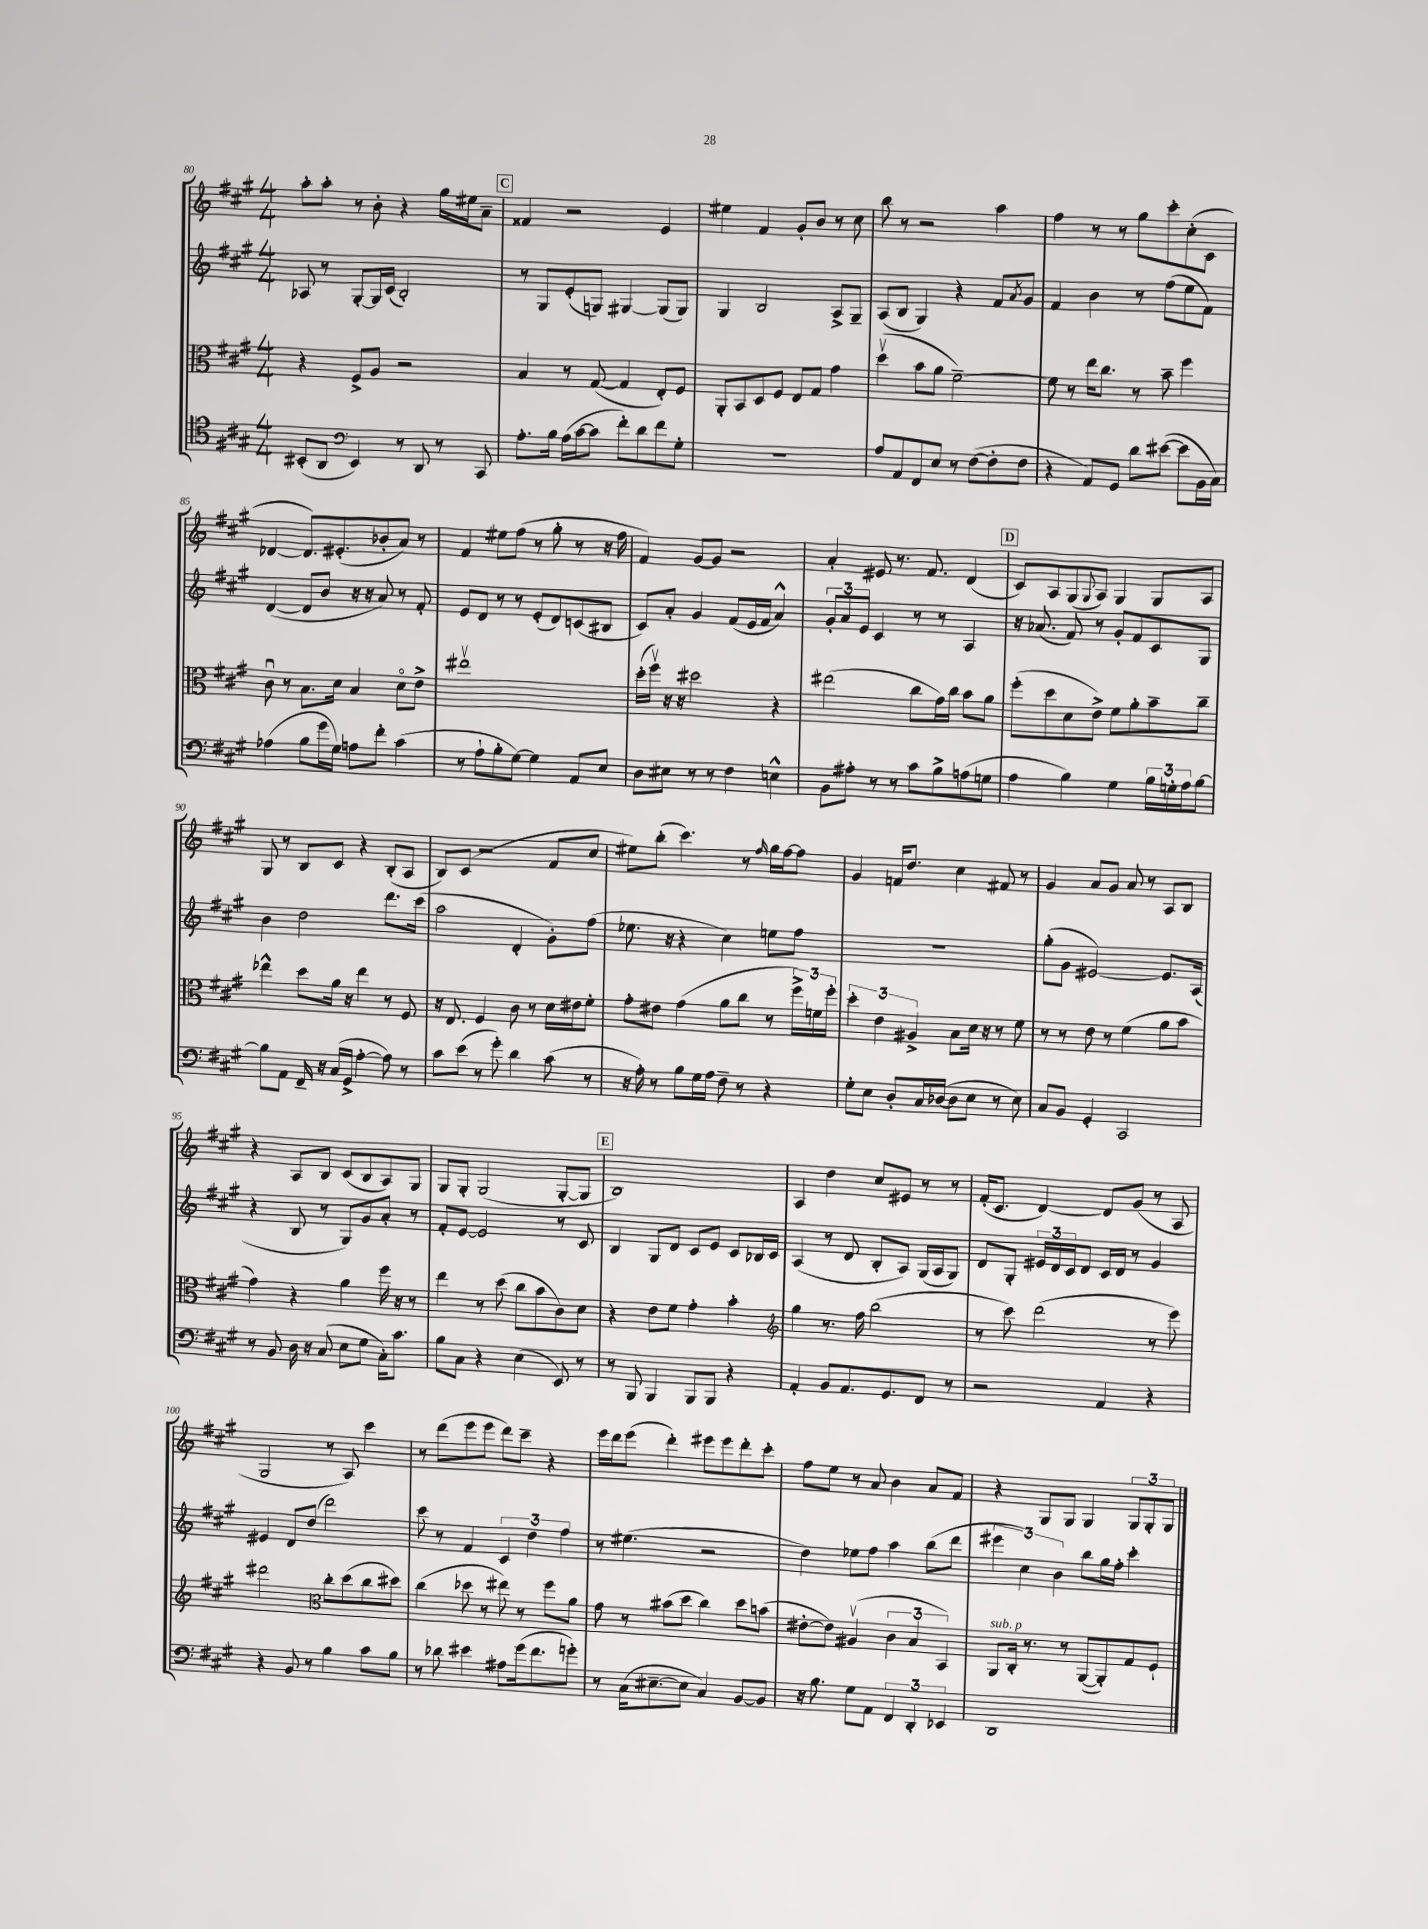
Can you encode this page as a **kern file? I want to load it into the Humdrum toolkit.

**kern	**kern	**kern	**kern
*staff4	*staff3	*staff2	*staff1
*clefC4	*clefC3	*clefG2	*clefG2
*k[f#c#g#]	*k[f#c#g#]	*k[f#c#g#]	*k[f#c#g#]
*M4/4	*M4/4	*M4/4	*M4/4
(8BB#'/L	4r	8A-/	8aa'\L
8AA/J	.	8r	8aa'\J
*clefF4	*	*	*
4EE/)	8F#^/L	[8G#'/L	8r
.	8A/J	16G#/]L	8b'\
.	.	(16c#/JJ	.
8r	2r	2B'/)	4r
8DD/	.	.	.
8r	.	.	16gg#\LL
.	.	.	16ee#\J
8CC#/	.	.	8a~\J
=	=	=	=
8.A'\L	4B/	8r	4f##/
.	.	8G#/L	.
16B\Jk	.	.	.
(16A\LL	8r	(8e'/	2r
[16c#\J	.	.	.
8c#\]J	([8G#/	8G/J)	.
8f#'\L)	4G#/]	[4G#/	.
8d\	.	.	.
8f#\	8E'/L)	(8G#/]L	4e/
8G#'\J	8F#/J	8G#/J)	.
=	=	=	=
1r	8AA'/L	4G#/	4ee#\
.	8BB/	.	.
.	8D/	2B/	4f#/
.	8F#/J	.	.
.	8E/L	.	8g#'/L
.	8G#/J	.	8b/J
.	4g#\	8A^/L	8r
.	.	8G#~/J	8cc#\
=	=	=	=
8A/L	(4ddv\	(8A/L	8bb\
8AA/	.	8B/J	8r
8FF#/	8b\L	4G#/)	2r
8E/J	8a\J	.	.
8r	[2f#~\)	4r	.
([8F#\L	.	.	.
8F#'\]	.	8f#/L	4aa\
.	.	8qa/	.
8F#\J	.	8g#/J	.
=	=	=	=
4r	8f#\]	4f#/	4ff#\
.	8r	.	.
8AA/L)	16ee\LK	4b\	8r
.	8.cc#\J	.	.
8GG#/J	.	.	8r
8d\L	8r	8r	8gg#\L
([8e#\J	8b~\	(8ff#\L	8ccc#'\
8e#\]L	4ff#\	8ee\	(8cc#'\
16BB\L	.	8f#\J)	8c#\J
16C#\JJ)	.	.	.
=	=	=	=
(4A-\	8c#u\	([4d/	[4d-/
.	8r	.	.
8B\L	8.B\L	8d/]L	8.d-/]L)
16g#\L	.	8b/J	.
16G#\JJ)	16d\Jk	.	(8.e#'/
8A\L	4B/	16r	.
.	.	16r	.
8f#'\J	.	8a/)	8b-'/
(4c#\	8do\L	8r	8a/J)
.	8e^\J	8f#'/	8r
=	=	=	=
8r	1ee#v	8e/L	4f#/
8A`\L	.	8d/J	.
8B'\	.	8r	8ee#\L
[8G#\J)	.	8r	(8ff#\J
4G#\]	.	(8e'/L	8r
.	.	8d/)	8gg#'\
8AA/L	.	(8c/	8r
8E/J	.	8B#/J	16r
.	.	.	16ff#\
=	=	=	=
8D\L	(16dd'\LL	8c#/L)	4f#/)
.	16ff#v\JJ)	.	.
8E#\J	16r	8a'/J	.
.	16r	.	.
8r	2dd#\	4g#/	[8g#/L
8r	.	.	8g#/]J
4F#\	.	(8f#/L	2r
.	.	16e/L	.
.	.	16f#/JJ	.
4E^^\	4r	4a^^/)	.
=	=	=	=
8BB\L	(2ee#\	12g#'/L	4a'/
.	.	12a/	.
8A#'\J	.	.	.
.	.	12e/J	.
8r	.	4c#/	8e#/
8r	.	.	8.r
8c#\L	8cc#\L	8r	.
.	.	.	8.f#/
8B^\	16g#\L)	8r	.
.	16cc#\JJ	.	.
(8A\	8b\L	4A/	(4d/
8G\J	8a\J	.	.
=	=	=	=
4A\	(8ff#'\L	16r	8c#/L)
.	.	(8.a-/	.
.	8dd\	.	8A/
4B\)	8d\	8f#/)	(8G#/
.	.	.	8qqG#/
.	8e^\J)	8r	8A/J)
4G#\	8f#\L	8g#'/L	4G#/
.	8a'\	8f#/	.
24B\LL	8b~\	8c#/	8G#/L
24G'\	.	.	.
24A\J	.	.	.
[8B\J	8cc#~\J	8G#/J	8A/J
=	=	=	=
8B\]L	4ee-^^\	4b\	8G#/
8AA\J	.	.	8r
16FF#~/	8dd\L	2dd\	8B/L
16r	.	.	.
(16C#/LL	16a\Jk	.	8c#/J
16GG#^/JJ	16r	.	.
[4A'\	4ee-\	.	4r
8A\])	8r	8.ddd\L	(8B'/L
8r	8F#/	.	8A/J
.	.	(16ccc#\Jk	.
=	=	=	=
8c#\L	16r	2aa\	8B/L)
.	8.E/	.	.
(8e\J	.	.	(8c#/J
8r	4F#/	.	2r
8g#'\)	.	.	.
4d\	8c#\	4d'/	.
.	8r	.	.
(8c#\	16d\LL	8g#'\L)	8f#/L
.	16e#\J	.	.
8r	8f#'\J	(8ff#\J	8cc#/J
=	=	=	=
16r	8g#'\L	8.ee-\	8ee#\L)
16A'\)	.	.	.
8r	8e#\J	.	(8bb'\J
.	.	16r	.
8B\L	(4g#\	4r	4.ccc#\)
16G#\L	.	.	.
16A\JJ	.	.	.
8F#~\	8a\L	4cc#\)	.
8r	8cc#\J	.	8r
.	.	.	16qqff#/
4r	8r	8ee\L	16gg#\LL
.	.	.	[16ff#\J
.	24ff#^\LL)	8ff#\J	8ff#\]J
.	24f\	.	.
.	24ff#'\JJ	.	.
=	=	=	=
8G#'\L	6dd'\	1r	4g#/
8E\J	.	.	.
.	6e\	.	.
8D'/L	.	.	16f/LK
.	.	.	8.dd/J
.	6A#^/	.	.
16C#/L	.	.	.
([16D-/JJ	.	.	.
8D-\]L	8B\L	.	4cc#\
8E\J	16d\Jk	.	.
.	16r	.	.
8r	8r	.	8f#/
8E\)	8f#\	.	8r
=	=	=	=
8C#/L	8r	(8gg#'\L	4g#/
8BB/J	8r	8g#\J	.
4GG#'/	8e\	[2e#/)	8a/L
.	8r	.	8g#/J
2CC#/	(4f#\	.	8a/
.	.	.	8r
.	8a\L	8.e#/]L	8A/L
.	8b\J	.	8B/J
.	.	(16A/Jk	.
=	=	=	=
8r	4g#\)	4r	4r
8BB/	.	.	.
16D\	4r	8B/	8A/L
16r	.	.	.
(8C#/	.	8r	8B/J
8E\L	4a\	8G#/L)	(8c#/L
8G#\J	.	8g#/	8B/
16C#'\LK)	16ff#\	8a'/J	8A/)
8.c#\J	16r	.	.
.	8r	8r	8G#/J
=	=	=	=
8B\L	4ee\	8f#'/L	8G#/L
8C#\J	.	[8e/J	8G#'/J
4r	8r	2e/]	(2G#/
.	(8dd\	.	.
(4E\	8cc#\L	.	.
.	8b\	.	.
8EE/)	8c#\)	8r	[8G#'/L
8r	8d\J	8c#/	8G#/]J
=	=	=	=
8r	4r	4B/	1B)
8BBB/	.	.	.
4BBB/	8e\L	8G#/L	.
.	8f#\J	8d/J	.
8BBB/L	4g#'\	8c#/L	.
8BBB/J	.	8e/J	.
4r	4b'\	8c#/L	.
.	.	16B-/L	.
.	.	16c#/JJ	.
=	=	=	=
*	*clefG2	*	*
4AA'/	4gg#\	(4A/	4A/
8BB/L	8.r	8r	4dd\
8.AA/	.	8d/	.
.	16ff#\	.	.
.	(2bb\	8B'/L	8cc#/L
8.GG#/	.	.	.
.	.	8A/J)	8e#/J
8FF#/J	.	(16G#/LL	8r
.	.	16A/J	.
8r	.	8G#/J)	8r
=	=	=	=
2r	8r	8d/L	(16f#'/LK
.	.	.	8.c#/J
.	8ccc#\)	8G#'/J	.
.	(2ddd\	24e#/LL	[4d/)
.	.	24d/	.
.	.	24c#/J	.
.	.	8d/J	.
4AA/	.	16c#/LL	8d/]L
.	.	16d/JJ	.
.	.	8r	(8g#/J
4r	8r	4g#/	8r
.	8eee\)	.	8A/
=	=	=	=
4r	2ddd#\	4e#/	2G#/
8BB/	.	8d/L	.
8r	.	(8dd/J	.
*	*clefC3	*	*
4B\	8cc#'\L	2ddd\)	8r
.	(8dd\	.	8A/)
8c#\L	8cc#\	.	4ccc#\
8B\J	8dd#\J)	.	.
=	=	=	=
8r	(4cc#\	8ccc#\	8r
8d-\	.	8r	(8ddd\L
4e#\	8dd-\	4f#/	8eee\
.	8r	.	8eee\J
8A#\L	8ee#\)	6c#/	8ddd\L)
(16g#\k	8r	.	8ccc#~\J
.	.	6dd\	.
8.f#\	.	.	.
.	8ff#\L	.	4r
.	.	6ff#\	.
8g'\J)	8a\J	.	.
=	=	=	=
8r	8g#\	8r	16eee\LL
.	.	.	16ddd\J
(16C#\LK	8r	(4.ee#\	(8eee\J
[8.E#~\	.	.	.
.	(8b#\L	.	4ddd'\)
8E#\]J	8dd\J	.	.
4C#/)	4cc#\)	2r	8eee#\L
.	.	.	8eee#\
[8BB/L	8dd\L	.	8ddd'\
8BB/]J	(8b\J	.	8ccc#'\J
=	=	=	=
16r	[8e#'\L	4dd\)	8ff#\L
8.B\	.	.	.
.	8e#\]J)	.	8ee\J
8G#\L	(4A#v/	8ee-\L	8r
8AA\J	.	8ff#\J	8a/
6FF#/	6c#\	4aa\	4b\
6DD'/	6B/	.	.
.	.	(8bb\L	8a/L
6EE-/	6BB/)	.	.
.	.	8ddd\J	8f#/J
=	=	=	=
1DD	8AA/L	6eee#\	4r
.	16C#'/Jk	.	.
.	.	6cc#\)	.
.	8.r	.	.
.	.	.	8G#/L
.	.	6b\	.
.	8r	.	8G#/J
.	([8AA/L	8bb\L	4G#/
.	8AA'/])	16gg#\L	.
.	.	16ff#'\JJ	.
.	8G#/	4ccc#'\	12G#/L
.	.	.	12G#'/
.	8F#`/J	.	.
.	.	.	12G#/J
==	==	==	==
*-	*-	*-	*-
